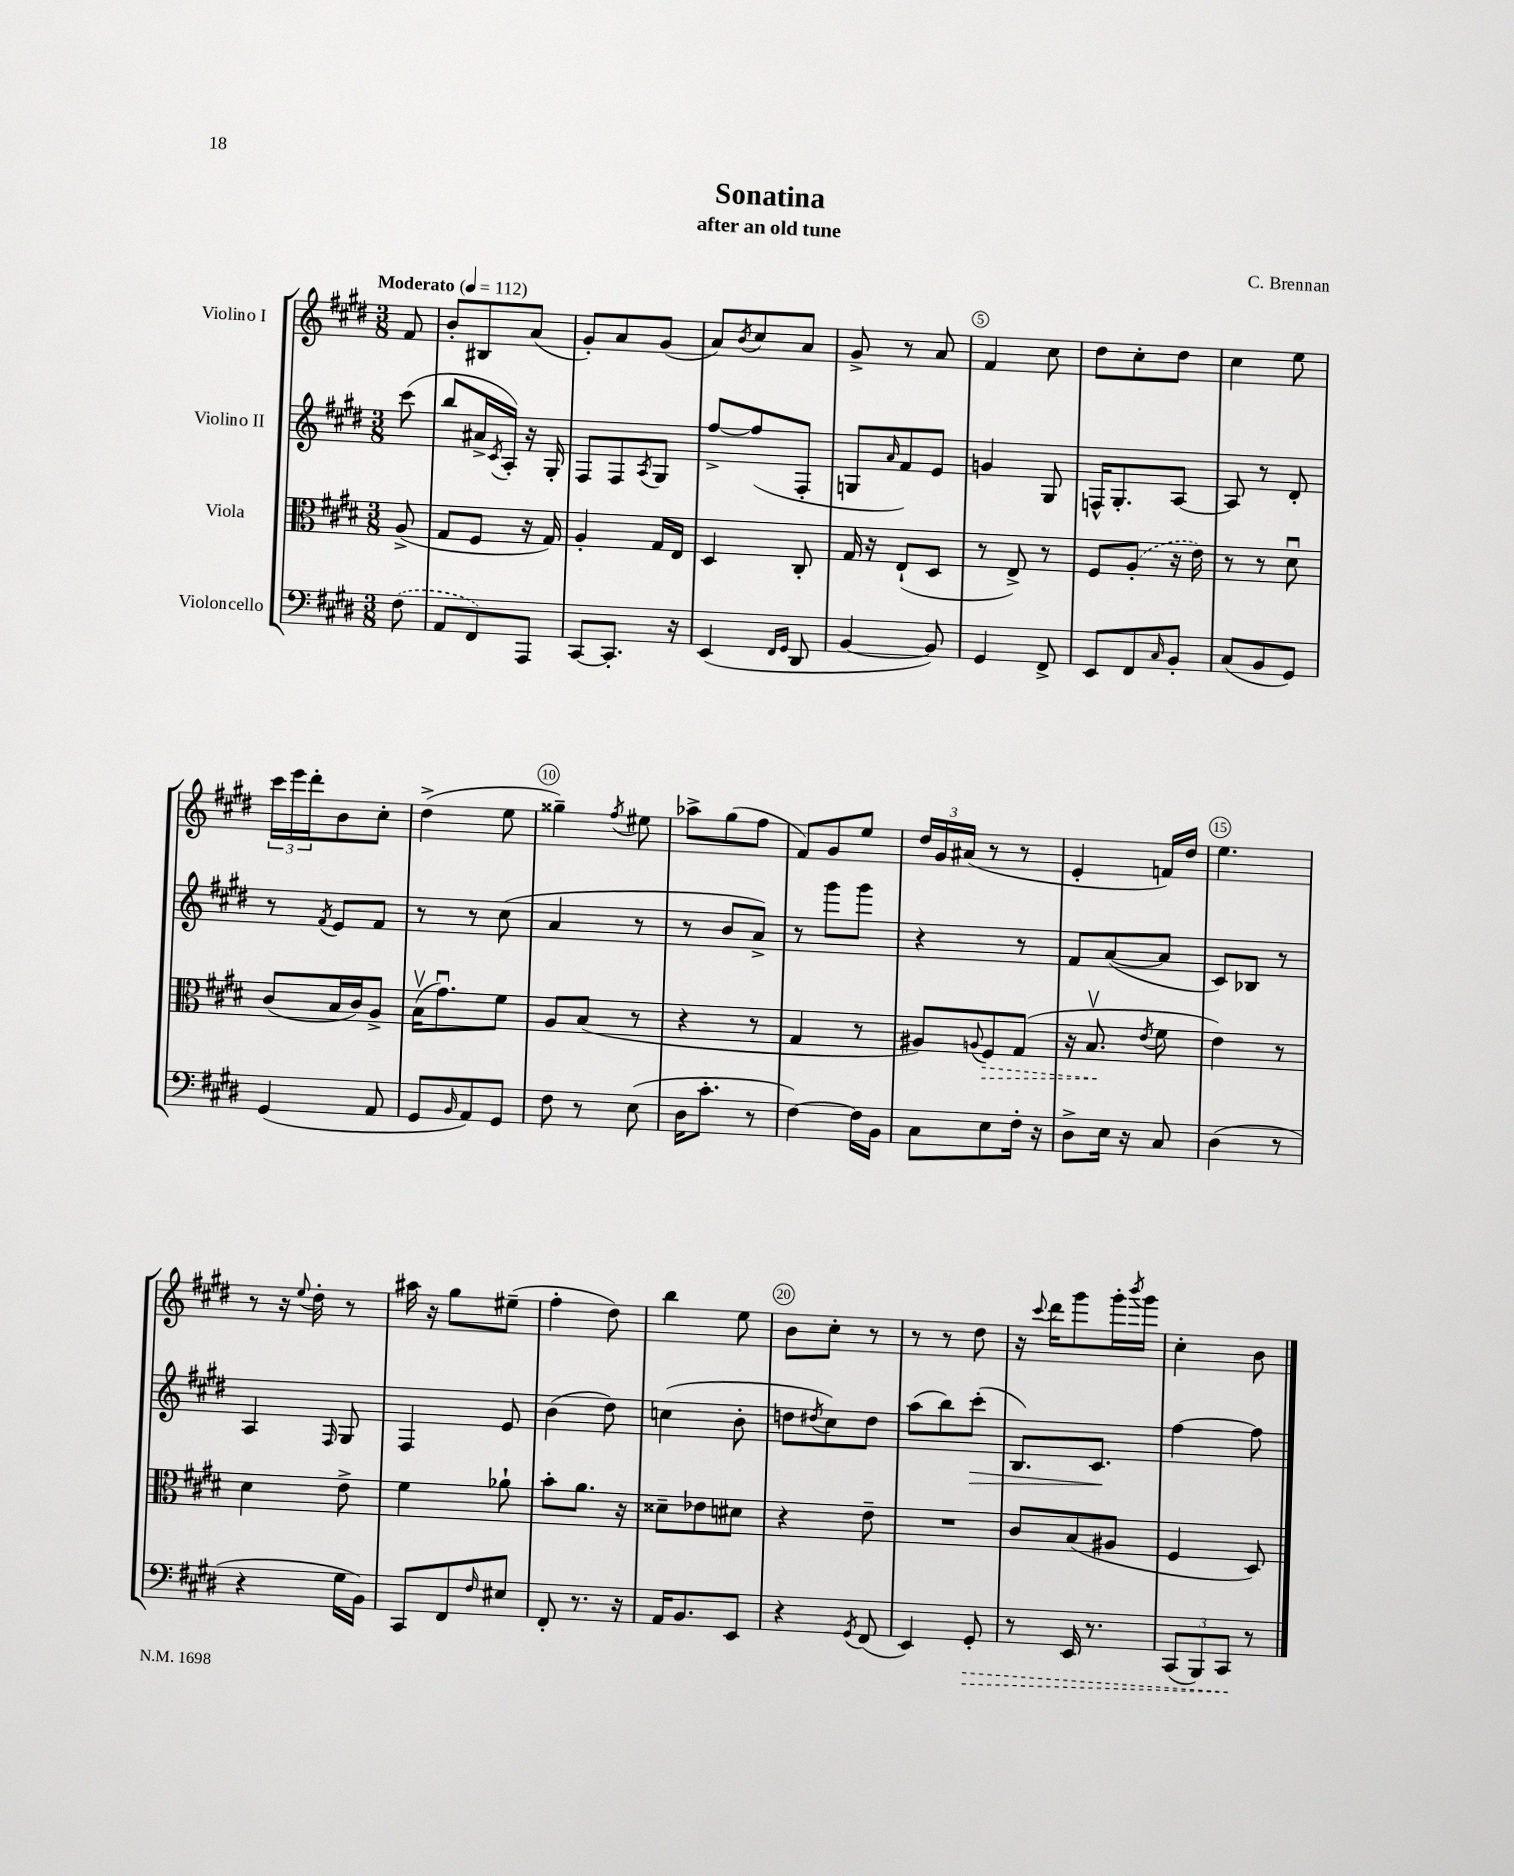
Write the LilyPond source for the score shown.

\header { title = "Sonatina" composer = "C. Brennan" subtitle = "after an old tune" }
<<
\new StaffGroup <<
\new Staff = "s0" \with { instrumentName = "Violino I" } {
    \clef treble \key e \major \numericTimeSignature \time 3/8 \partial 8 \tempo "Moderato" 4 = 112
    fis'8 |
    b'8-. bis8 a'8( |
    gis'8-.) a'8 gis'8( |
    a'8) \acciaccatura { b'8 } cis''8 a'8 |
    gis'8-> r8 a'8 |
    fis'4 cis''8 |
    dis''8 cis''8-. dis''8 |
    cis''4 e''8 |
    \tuplet 3/2 { cis'''16 e'''16 dis'''16-. } b'8 cis''8-. |
    dis''4->( e''8 |
    gisis''4--) \acciaccatura { fis''8 } eis''8 |
    aes''8-> gis''8( fis''8 |
    fis'8) gis'8 e''8 |
    \tuplet 3/2 { dis''16 gis'16 ais'16( } r8 r8 |
    e'4-. f'16) dis''16 |
    e''4. |
    r8 r16 \appoggiatura { e''8 } dis''16-. r8 |
    ais''16 r16 gis''8 eis''8--( |
    fis''4-. dis''8) |
    b''4 e''8 |
    b'8 cis''8-. r8 |
    r8 r8 dis''8 |
    r16 \appoggiatura { cis'''8 } dis'''16 gis'''8 gis'''16-. \acciaccatura { b'''8 } gis'''16 |
    cis''4-. b'8 \bar "|." |
}
\new Staff = "s1" \with { instrumentName = "Violino II" } {
    \clef treble \key e \major \numericTimeSignature \time 3/8 \partial 8
    cis'''8( |
    b''8 ais'16-> \acciaccatura { cis'8 } a16-.) r16 gis16-. |
    fis8 fis8 \acciaccatura { a8 } gis8 |
    fis''8~-> fis''8( fis8-. |
    g8 \grace { a'16 } fis'8) e'8 |
    g'4 gis8 |
    f16-^ gis8.-. a8~ |
    a8 r8 dis'8-. |
    r8 \acciaccatura { fis'8 } e'8 fis'8 |
    r8 r8 cis''8( |
    a'4 r8 |
    r8 b'8 a'8->) |
    r8 gis'''8 gis'''8 |
    r4 r8 |
    fis'8 a'8~( a'8 |
    cis'8) bes8 r8 |
    a4 \grace { fis16 } gis8 |
    fis4 e'8 |
    b'4( dis''8) |
    c''4( b'8-. |
    d''8 \acciaccatura { dis''8 } cis''8) dis''8 |
    a''8( b''8) cis'''8-.\>( |
    b8.) cis'8.\! |
    fis''4~ fis''8 \bar "|." |
}
\new Staff = "s2" \with { instrumentName = "Viola" } {
    \clef alto \key e \major \numericTimeSignature \time 3/8 \partial 8
    a8->( |
    gis8 fis8 r16 gis16) |
    a4-. gis16 e16 |
    dis4 cis8-. |
    gis16 r16 e8-!( dis8 |
    r8 e8->) r8 |
    fis8 \once \slurDashed a8-.( r16 e'16) |
    r8 r8 dis'8\downbow |
    cis'8( b16 cis'16) a8-> |
    b16\upbow( gis'8.\downbow) fis'8 |
    a8 b8( r8 |
    r4 r8 |
    gis4 r8 |
    ais8) \appoggiatura { a8 } \once \override Hairpin.style = #'dashed-line fis8\> gis8( |
    r16 b8.\upbow\! \acciaccatura { e'8 } fis'8 |
    e'4) r8 |
    dis'4 e'8-> |
    fis'4 aes'8-! |
    b'8-. a'8. r16 |
    disis'8-- ees'8 dis'8 |
    r4 e'8-- |
    R4. |
    cis'8 b8( ais8 |
    fis4 dis8) \bar "|." |
}
\new Staff = "s3" \with { instrumentName = "Violoncello" } {
    \clef bass \key e \major \numericTimeSignature \time 3/8 \partial 8
    \once \slurDashed fis8( |
    a,8 fis,8) a,,8 |
    cis,8~ cis,8.-. r16 |
    e,4( \grace { fis,16 gis,16 } dis,8 |
    b,4~ b,8) |
    gis,4 fis,8-> |
    e,8 fis,8 \grace { cis16 } b,8-. |
    cis8( b,8 gis,8) |
    gis,4( a,8 |
    gis,8 \grace { b,16 } a,8) gis,8 |
    fis8 r8 e8( |
    dis16 cis'8.-. r8 |
    fis4~) fis16 b,16 |
    cis8 e8 fis16-. r16 |
    dis8-> e16 r16 cis8 |
    dis4( r8 |
    r4 gis16 b,16) |
    cis,8 fis,8 \grace { fis16 } eis8 |
    fis,8-. r8. r16 |
    a,16 b,8. e,8 |
    r4 \acciaccatura { gis,8 } fis,8( |
    e,4) \once \override Hairpin.style = #'dashed-line gis,8-.\> |
    r8 e,16 r8. |
    \tuplet 3/2 { cis,8( b,,8) cis,8\! } r8 \bar "|." |
}
>>
>>
\layout { \context { \Score \override BarNumber.break-visibility = ##(#f #t #t) barNumberVisibility = #(every-nth-bar-number-visible 5) \override BarNumber.stencil = #(make-stencil-circler 0.1 0.3 ly:text-interface::print) } }
